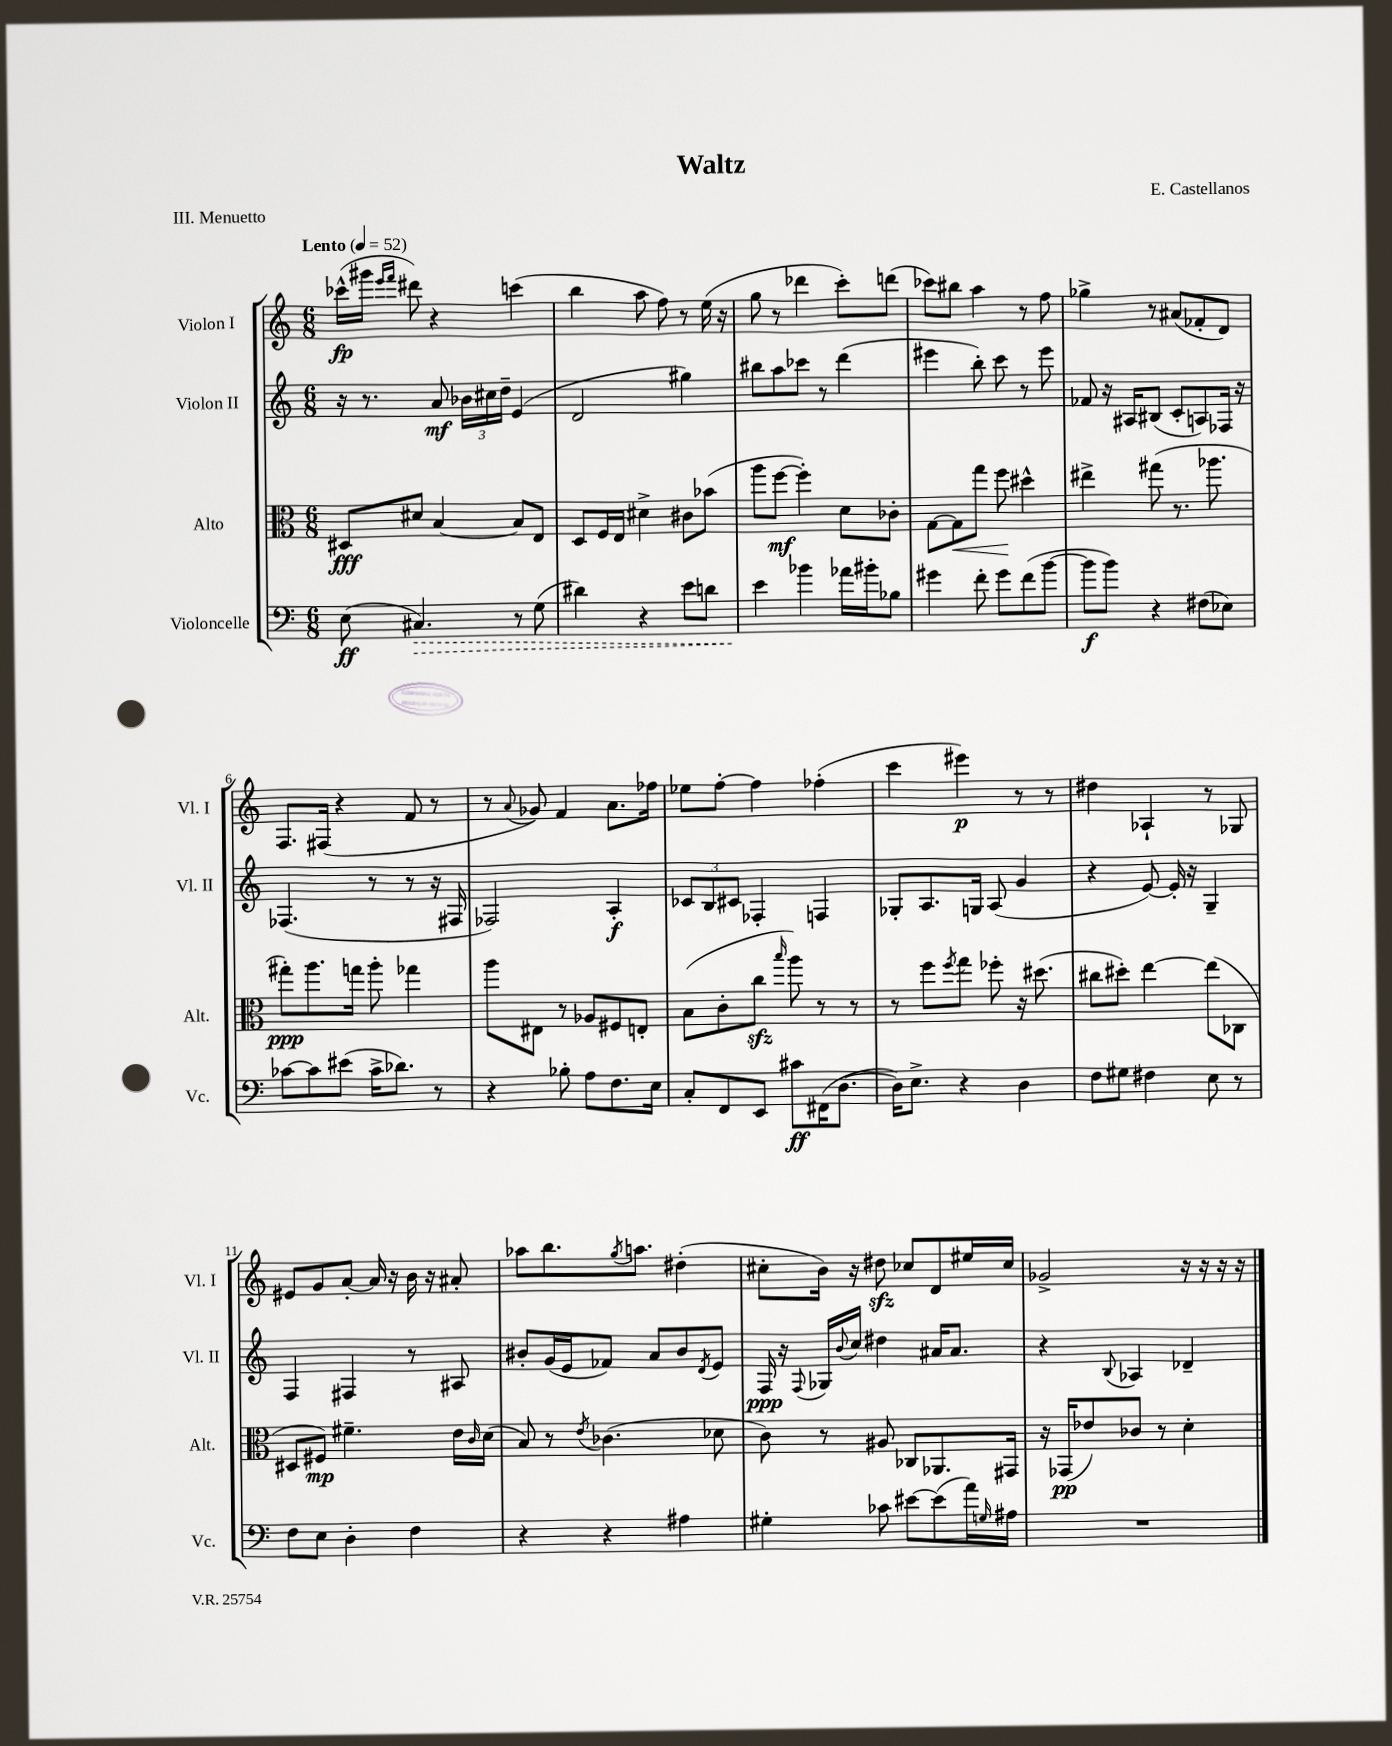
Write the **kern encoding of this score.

**kern	**kern	**kern	**kern
*staff4	*staff3	*staff2	*staff1
*clefF4	*clefC3	*clefG2	*clefG2
*k[]	*k[]	*k[]	*k[]
*M6/8	*M6/8	*M6/8	*M6/8
*MM52	*MM52	*MM52	*MM52
(8E	8D#	16r	(16ccc-^^
.	.	8.r	16ggg#
.	.	.	16qqeee
.	.	.	16qqfff
4.C#)	8d#	.	8ddd#)
.	[4B	8a	4r
.	.	24b-	.
.	.	24cc#	.
.	.	24dd~	.
8r	8B]	(4e	(4ccc
(8G	8E	.	.
=	=	=	=
4d#)	8D	2d	4bb
.	16F	.	.
.	16E	.	.
4r	4d#^	.	8aa
.	.	.	8ff)
8e	8c#	4gg#)	8r
8d	(8b-	.	(16ee
.	.	.	16r
=	=	=	=
4e	8aa	8bb#	8gg
.	[8ff	8aa	8r
4b-	4ff'])	8ccc-	4ddd-
.	.	8r	.
16a-	8d	(4ddd	8ccc')
16b#'	.	.	.
8B-	8c-'	.	(8ddd
=	=	=	=
4g#	[8G	4eee#	8ccc-)
.	8G]	.	8bb#
8f'	8gg	8bb')	4aa
8g#	8ff	8ccc	.
(8f	4dd#^^	8r	8r
[8b	.	8eee#	8ff
=	=	=	=
8b]	4ee#^	8f-	4gg-^
8b)	.	16r	.
.	.	16A#	.
4r	(8gg#	(8B#	8r
.	8.r	8c'	(8a#
(8F#	.	8A)	8f-'
.	8.aa-	.	.
8E-)	.	16F-	8d)
.	.	16r	.
=	=	=	=
[8c-	8gg#')	(4.F-	8.F
8c-]	8.aa	.	.
.	.	.	(16F#
(8e#	.	.	4r
.	16gg	.	.
16c-^	8aa'	8r	.
8.d-)	.	.	.
.	4gg-	8r	8f
8r	.	16r	8r
.	.	16F#	.
=	=	=	=
4r	8aa	2F-)	8r
.	.	.	8qqa
.	8E#	.	8g-)
8B-'	8r	.	4f
8A	8A-	.	.
8.F	8F#	4A'	8.a
.	8E'	.	.
16E	.	.	16ff-
=	=	=	=
8C'	(8B	12c-	8ee-
.	.	12B	.
8FF	8c'	.	[8ff'
.	.	12c#	.
8EE	8cc	4F-'	4ff]
.	16qqbb	.	.
8c#	8aa)	.	.
(16FF#	8r	4F	(4ff-'
[8.D	.	.	.
.	8r	.	.
=	=	=	=
16D])	8r	8G-'	4ccc
8.E^	.	.	.
.	8ff	8.A	.
.	8qff	.	.
4r	8gg	.	4eee#)
.	.	16G	.
.	8ff-'	(8A	.
4D	16r	4g	8r
.	(8.dd#	.	.
.	.	.	8r
=	=	=	=
8F	8cc#	4r	4dd#
8G#	8dd#')	.	.
4F#	[4ee	[8e)	4A-`
.	.	16e']	.
.	.	16r	.
8E	(8ee]	4G~	8r
8r	8C-	.	8G-
=	=	=	=
8F	8D#	4F	8e#
8E	8F#)	.	8g
4D'	4.f#~	4F#	[8a'
.	.	.	16a]
.	.	.	16r
4F	.	8r	16b
.	.	.	16r
.	16e	8A#	8a#'
.	16qqc	.	.
.	(16d	.	.
=	=	=	=
4r	8B)	8b#'	8aa-
.	8r	(16g	8.bb
.	.	16e	.
.	8qe	.	.
4r	(4.c-	8f-)	.
.	.	.	8qgg
.	.	.	8.aa
.	.	8a	.
4A#	.	8b#	(4dd#'
.	.	8qd	.
.	8d-	8e	.
=	=	=	=
4G#'	8c)	16F	8cc#'
.	.	16r	.
.	.	8qqF	.
.	8r	16G-	16b)
.	.	8qqb	.
.	.	16cc	16r
8c-	8A#	4dd#	8dd#
[8e#	8C-	.	8cc-
(8e#]	8.AA-	16a#	8d
.	.	8.a#	.
16a)	.	.	16ee#
16qqG	.	.	.
16A#	16GG#	.	16cc-
=	=	=	=
2.r	16r	4r	2g-^
.	(16GG-	.	.
.	8e-)	.	.
.	.	8qqB	.
.	8c-	4A-	.
.	8r	.	.
.	4d'	4d-~	16r
.	.	.	16r
.	.	.	16r
.	.	.	16r
==	==	==	==
*-	*-	*-	*-
